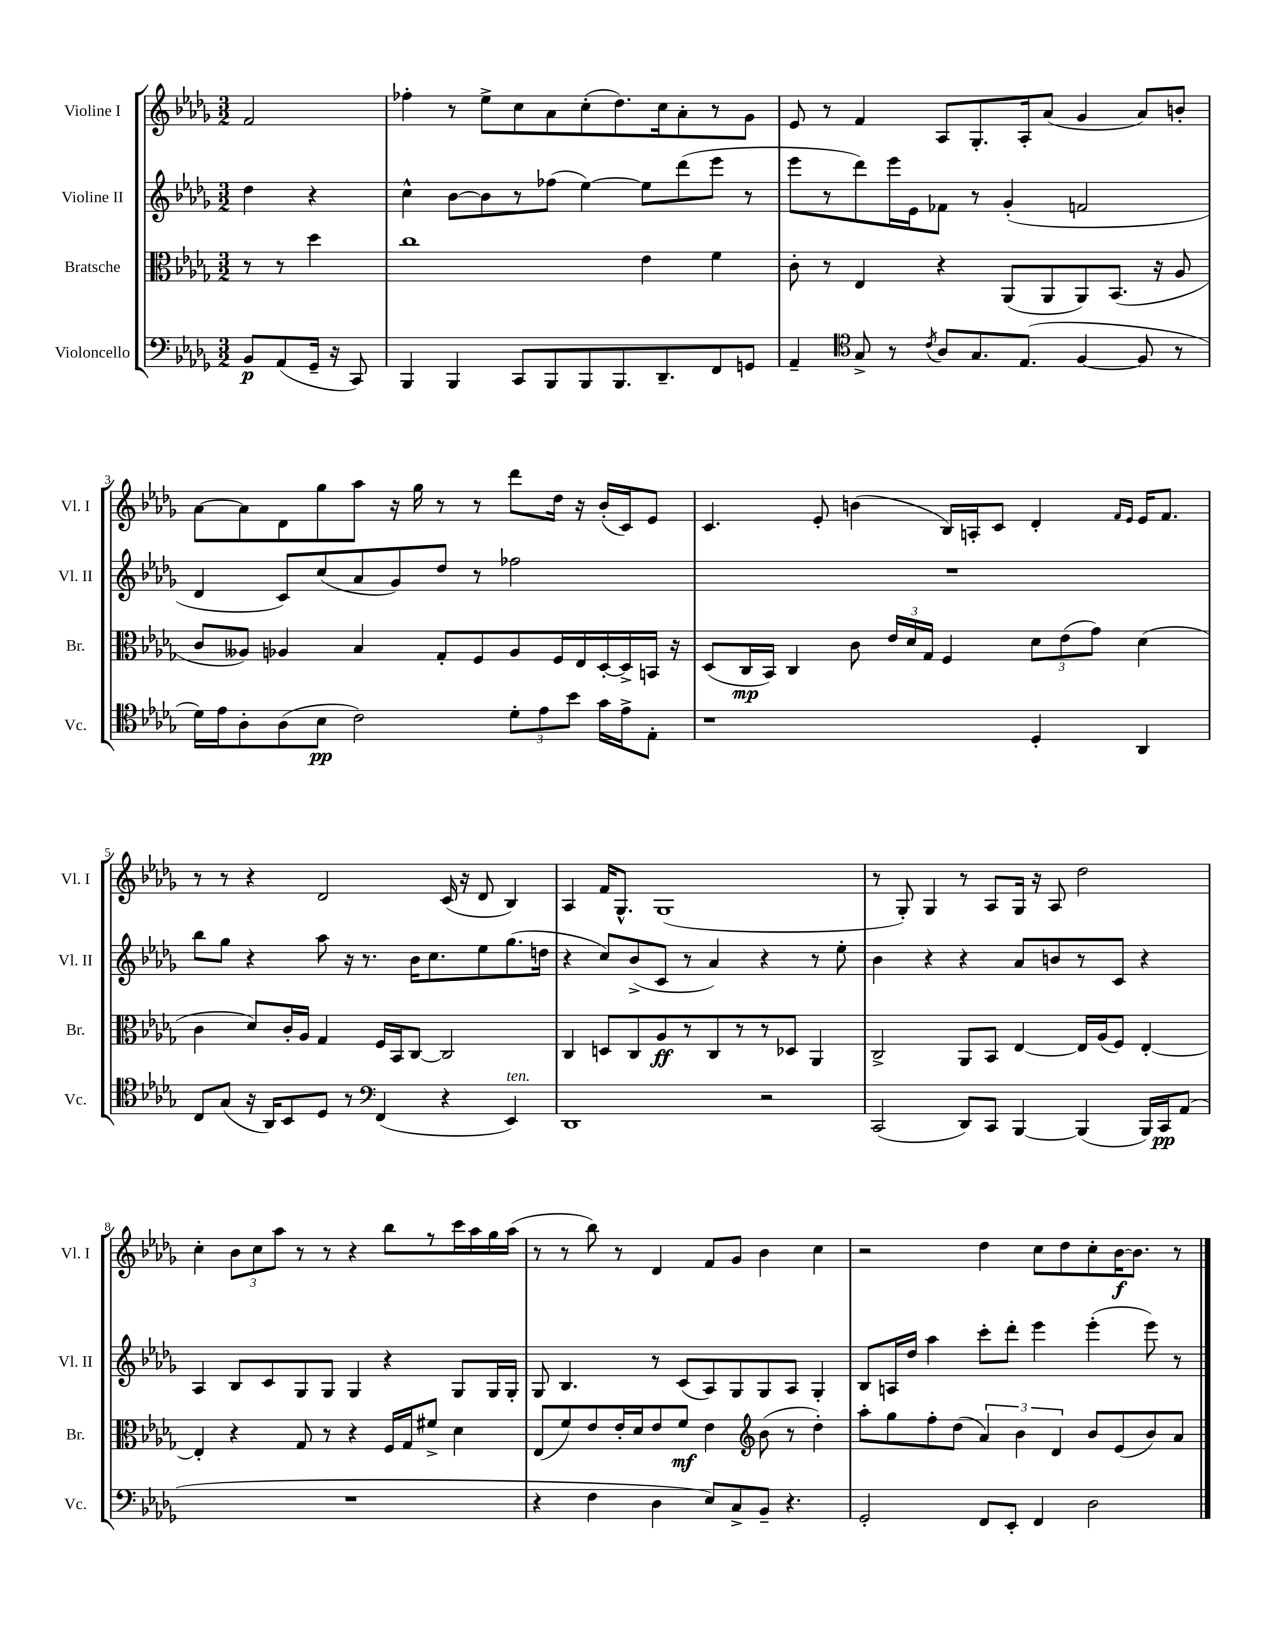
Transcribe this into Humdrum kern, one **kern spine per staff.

**kern	**kern	**kern	**kern
*staff4	*staff3	*staff2	*staff1
*clefF4	*clefC3	*clefG2	*clefG2
*k[b-e-a-d-g-]	*k[b-e-a-d-g-]	*k[b-e-a-d-g-]	*k[b-e-a-d-g-]
*M3/2	*M3/2	*M3/2	*M3/2
8BB-	8r	4dd-	2f
(8AA-	8r	.	.
16GG-~	4dd-	4r	.
16r	.	.	.
8CC)	.	.	.
=	=	=	=
4BBB-	1cc	4cc^^	4ff-'
4BBB-	.	[8b-	8r
.	.	8b-]	8ee-^
8CC	.	8r	8cc
8BBB-	.	(8ff-	8a-
8BBB-	.	[4ee-)	(8cc'
8.BBB-	.	.	8.dd-)
.	4e-	8ee-]	.
8.DD-~	.	.	16cc
.	.	(8ddd-	8a-'
8FF	4f	8eee-	8r
8GG	.	8r	8g-
=	=	=	=
4AA-~	8c'	8eee-	8e-
.	8r	8r	8r
*clefC4	*	*	*
8G-^	4E-	8ddd-)	4f
8r	.	16eee-	.
.	.	16e-	.
8qc	.	.	.
8A-	4r	8f-	8A-
8.G-	.	8r	8.G-'
.	(8AA-	(4g-'	.
(8.E-	.	.	16A-'
.	8AA-	.	(8a-
[4F	8AA-)	2f	4g-
.	(8.BB-	.	.
8F]	.	.	8a-)
.	16r	.	.
8r	8A-	.	8b'
=	=	=	=
16d-)	8c	4d-	[8a-
16e-	.	.	.
8A-'	8A--)	.	8a-]
(8A-	4A-	8c)	8d-
8B-	.	(8cc	8gg-
2c)	4B-	8a-	8aa-
.	.	8g-)	16r
.	.	.	16gg-
.	8G-'	8dd-	8r
.	8F	8r	8r
12d-'	8A-	2ff-	8ddd-
12e-	.	.	.
.	16F	.	16dd-
12b-	.	.	.
.	16E-	.	16r
16g-	[16D-'	.	(16b-'
16e-^	16D-^]	.	16c)
8E-'	16BB	.	8e-
.	16r	.	.
=	=	=	=
1r	(8D-	1.r	4.c
.	16C	.	.
.	16BB-)	.	.
.	4C	.	.
.	.	.	8e-'
.	8c	.	(4b
.	24e-	.	.
.	24d-	.	.
.	24G-	.	.
.	4F	.	16B-)
.	.	.	16A'
.	.	.	8c
4D-'	12d-	.	4d-'
.	(12e-	.	.
.	12g-)	.	.
.	.	.	16qqf
.	.	.	16qqe-
4AA-	(4d-	.	16e-
.	.	.	8.f
=	=	=	=
8C	4c	8bb-	8r
(8G-	.	8gg-	8r
16r	8d-)	4r	4r
16AA-)	.	.	.
8BB-	16c'	.	.
.	16A-	.	.
8D-	4G-	8aa-	2d-
8r	.	16r	.
.	.	8.r	.
*clefF4	*	*	*
(4FF	16F	.	.
.	16BB-	.	.
.	[8C	16b-	.
.	.	8.cc	.
4r	2C]	.	(16c
.	.	.	16r
.	.	8ee-	8d-
4EE-)	.	(8.gg-	4B-)
.	.	16dd	.
=	=	=	=
1DD-	4C	4r	4A-
.	8D	8cc)	16f
.	.	.	8.G-^^
.	8C	(8b-^	.
.	8A-	8c	(1G-
.	8r	8r	.
.	8C	4a-)	.
.	8r	.	.
2r	8r	4r	.
.	8D-	.	.
.	4AA-	8r	.
.	.	8ee-'	.
=	=	=	=
(2CC	2C^	4b-	8r
.	.	.	8G-')
.	.	4r	4G-
8DD-)	8AA-	4r	8r
8CC	8BB-	.	8A-
[4BBB-	[4E-	8a-	16G-
.	.	.	16r
.	.	8b	8A-
(4BBB-]	16E-]	8r	2dd-
.	(16A-	.	.
.	8F)	8c	.
16BBB-)	[4E-'	4r	.
16CC	.	.	.
(8AA-	.	.	.
=	=	=	=
1.r	4E-']	4A-	4cc'
.	4r	8B-	12b-
.	.	.	12cc
.	.	8c	.
.	.	.	12aa-
.	8G-	8G-	8r
.	8r	8G-	8r
.	4r	4G-	4r
.	16F	4r	8bb-
.	16G-	.	.
.	8f#^	.	8r
.	4d-	8G-	16ccc
.	.	.	16aa-
.	.	16G-	16gg-
.	.	16G-'	(16aa-
=	=	=	=
4r	(8E-	8G-	8r
.	8f)	4.B-	8r
4F	8e-	.	8bb-)
.	16e-'	.	8r
.	16d-	.	.
4D-	8e-	8r	4d-
.	8f	(8c	.
8E-)	4e-	8A-)	8f
8C^	.	8G-	8g-
*	*clefG2	*	*
8BB-~	(8b-	8G-	4b-
4.r	8r	8A-	.
.	4dd-')	4G-'	4cc
=	=	=	=
2GG-'	8aa-'	8B-	2r
.	8gg-	16A	.
.	.	16dd-	.
.	8ff'	4aa-	.
.	(8dd-	.	.
8FF	6a-)	8ccc'	4dd-
8EE-'	.	8ddd-'	.
.	6b-	.	.
4FF	.	4eee-	8cc
.	6d-	.	.
.	.	.	8dd-
2D-	8b-	(4eee-'	8cc'
.	(8e-	.	[16b-
.	.	.	8.b-]
.	8b-)	8eee-)	.
.	8a-	8r	8r
==	==	==	==
*-	*-	*-	*-
